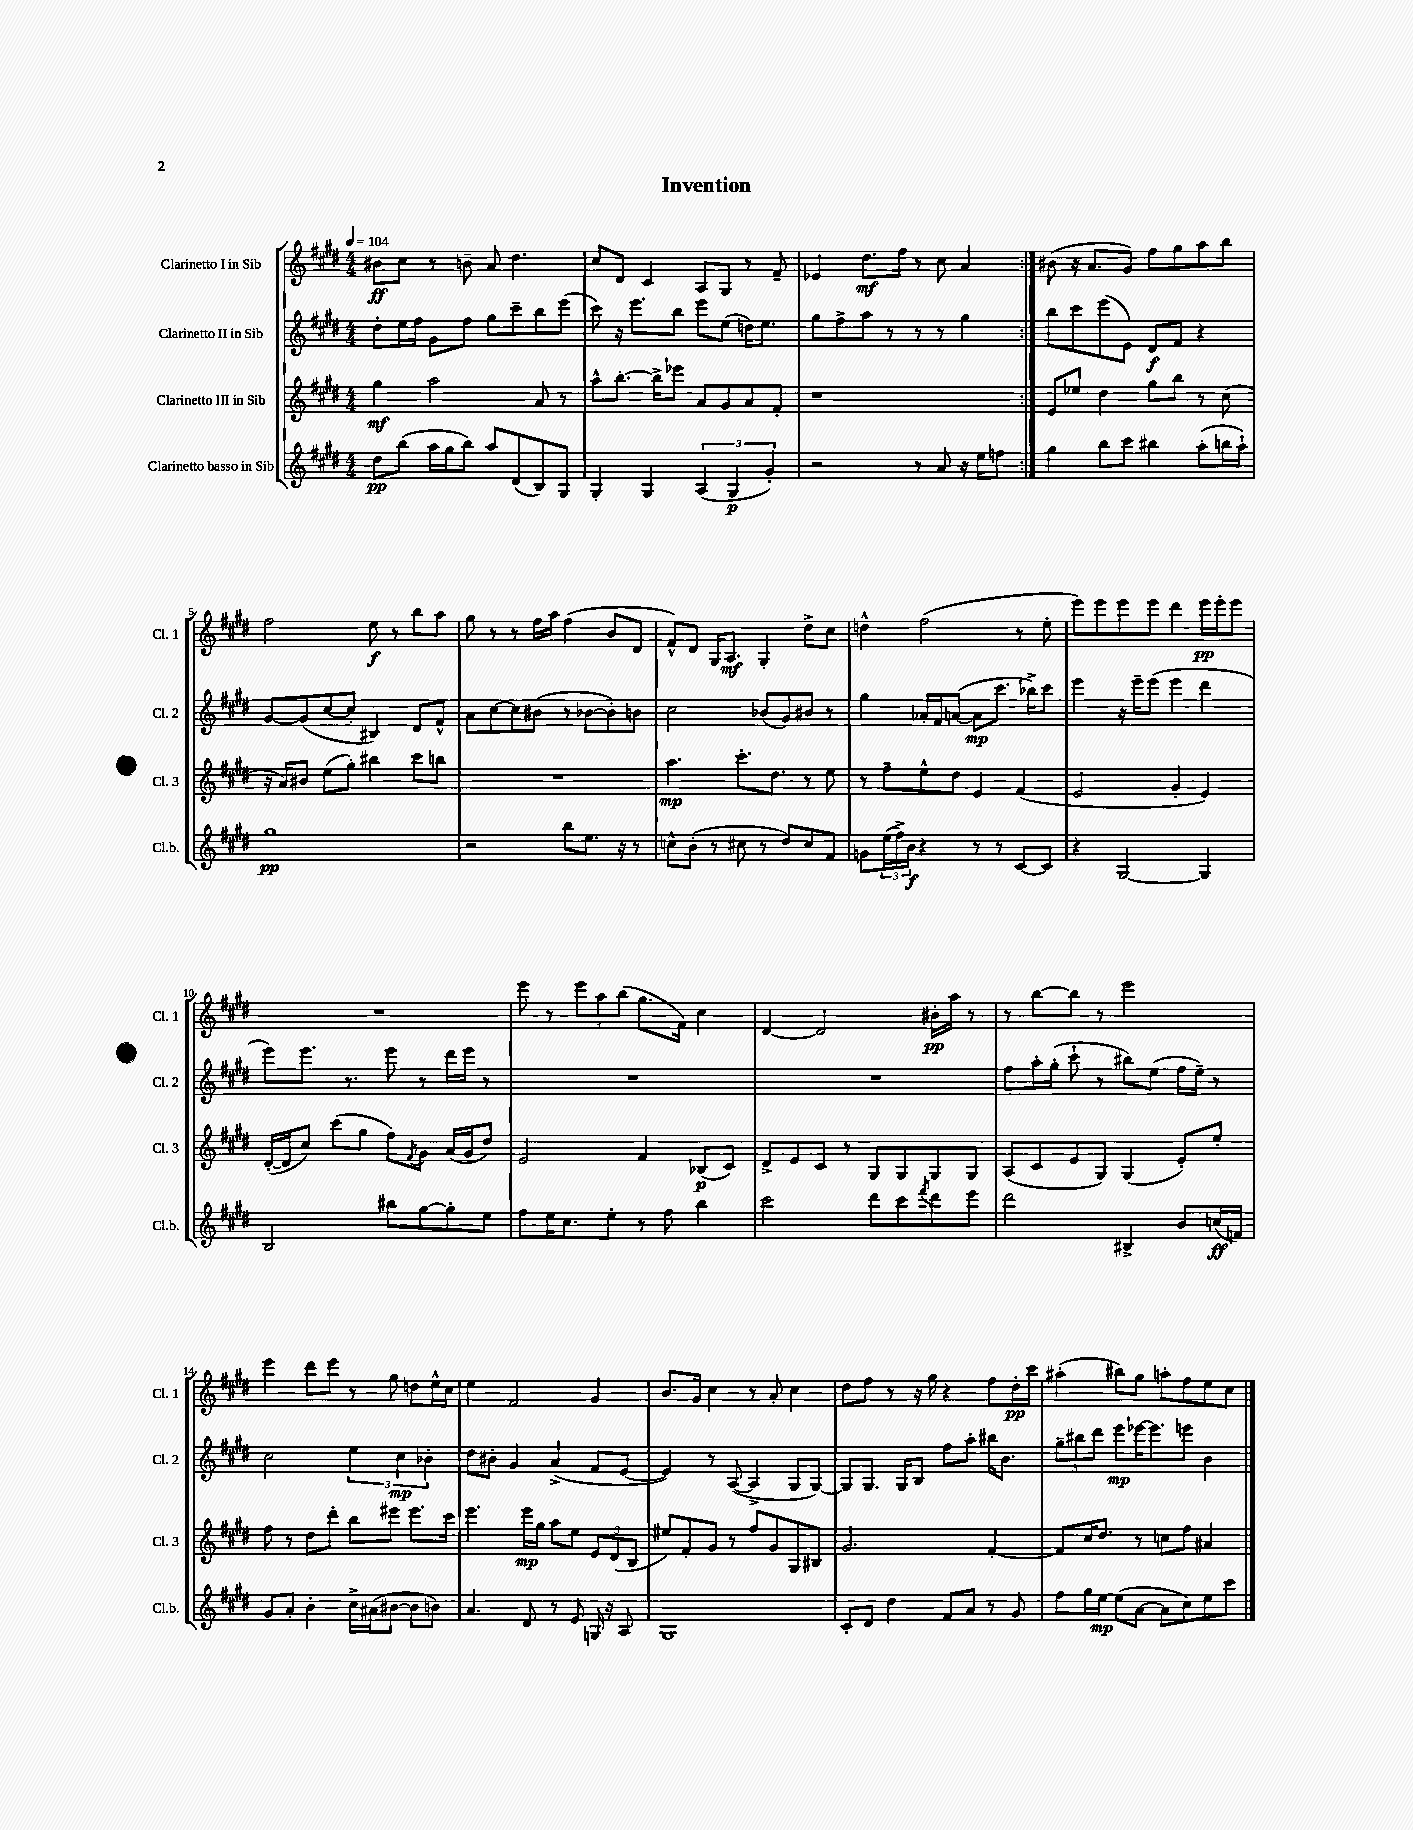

**kern	**kern	**kern	**kern
*staff4	*staff3	*staff2	*staff1
*clefG2	*clefG2	*clefG2	*clefG2
*k[f#c#g#d#]	*k[f#c#g#d#]	*k[f#c#g#d#]	*k[f#c#g#d#]
*M4/4	*M4/4	*M4/4	*M4/4
*MM104	*MM104	*MM104	*MM104
8dd#	4gg#	8dd#'	8b#
(8bb	.	16ee	8cc#
.	.	16ff#	.
16aa	2aa	8g#	8r
16gg#	.	.	.
8bb)	.	8ff#	8b~
8aa	.	8gg#	8a
(8d#	.	8ccc#~	4.dd#
8B)	8a	8bb	.
8G#	8r	(8eee	.
=	=	=	=
4G#'	8aa^^	8ccc#)	8cc#
.	[8.bb'	16r	8d#
.	.	8.eee	.
4G#	.	.	4c#
.	16bb^]	.	.
.	8eee-	8bb	.
(6A	8a	8eee	8A
.	8g#	(8ee	8G#
6G#	.	.	.
.	8a	16dd)	8r
.	.	8.ee	.
6g#')	.	.	.
.	8f#'	.	8f#~
=	=	=	=
2r	1r	8gg#	4e-
.	.	8ff#^	.
.	.	8aa	8.dd#
.	.	8r	.
.	.	.	16ff#
8r	.	8r	8r
8a	.	8r	8cc#
16r	.	4gg#	4a
16ee	.	.	.
8ff	.	.	.
=:|!	=:|!	=:|!	=:|!
4gg#	8e	8bb	(8b#
.	8ee-	8ccc#	16r
.	.	.	8.a
8bb	4dd#	(8eee	.
8ccc#	.	8e)	8g#)
4bb#	8gg#	8d#	8ff#
.	8bb	8f#	8gg#
(8aa'	8r	4r	8aa
16bb	(8cc#	.	8bb
16aa`)	.	.	.
=	=	=	=
1gg#	16r	[8g#	2ff#
.	16a)	.	.
.	8b#	(8g#]	.
.	(8ee	[8cc#	.
.	8gg#')	8cc#']	.
.	4bb#	4B#)	8ee
.	.	.	8r
.	8ccc#	8d#	8bb
.	8bb	8f#^^	8aa
=	=	=	=
2r	1r	8a	8gg#
.	.	[8cc#	8r
.	.	8cc#]	8r
.	.	(8b#	16ff#
.	.	.	16aa
8bb	.	8r	(4ff#
8.ee	.	[8b-	.
.	.	8b-'])	8b
16r	.	.	.
8r	.	8b	8d#
=	=	=	=
8cc^^	4.aa	2cc#	8f#^^)
(8b'	.	.	8d#
8r	.	.	16G#
.	.	.	8.A
8cc#	8.ccc#'	.	.
8r	.	(8b-	4G#'
.	8.dd#	.	.
8dd#)	.	8g#)	.
8cc#	8r	8b#	8dd#^
8f#	8ee	8r	8cc#
=	=	=	=
8g	8r	4gg#	4dd^^
(24ee	8ff#~	.	.
24ff#^)	.	.	.
24b	.	.	.
4r	8ee^^	16a-'	(2ff#
.	.	16f#	.
.	8dd#	([8a	.
8r	4e	8a]	.
8r	.	8.ccc#	.
[8c#	(4f#	.	8r
.	.	16bb-^)	.
8c#]	.	8ccc#	8ee'
=	=	=	=
4r	2e	4eee	8eee)
.	.	.	8eee
[2G#	.	16r	8eee
.	.	16eee~	.
.	.	(8eee	8eee
.	4g#'	4eee	4ddd#
4G#]	4e)	4ddd#	16eee
.	.	.	16eee'
.	.	.	8eee
=	=	=	=
2B	([16d#'	8eee)	1r
.	16d#]	.	.
.	8cc#)	8.eee	.
.	(8ccc#	.	.
.	.	8.r	.
.	8gg#	.	.
8bb#	8ff#)	8eee	.
.	8qf#	.	.
[8gg#	8g#	8r	.
8gg#']	(16a	16ddd#	.
.	16g#	16eee	.
8ee	8dd#)	8r	.
=	=	=	=
8ff#	2e	1r	8eee
16ee	.	.	8r
8.cc#	.	.	.
.	.	.	12eee
.	.	.	12aa
8ee'	.	.	.
.	.	.	(12bb
8r	4f#	.	8.gg#
8ff#	.	.	.
.	.	.	16f#)
4bb	(8B-	.	4cc#
.	8c#)	.	.
=	=	=	=
2ccc#	8d#^	1r	[4d#
.	8e	.	.
.	8c#	.	2d#]
.	8r	.	.
8ddd#	8G#	.	.
8ccc#	8G#	.	.
8qfff#	.	.	.
8ddd#	8G#	.	16b#'
.	.	.	16aa
8eee	8G#	.	8r
=	=	=	=
2ddd#	(8A	8ff#	8r
.	8c#	16aa'	[8bb
.	.	(16gg#'	.
.	8e	8ccc#`	8bb]
.	8G#)	8r	8r
4B#^	(4G#	8bb#)	2eee
.	.	(8ee	.
8b	8e')	16ff#	.
.	.	16ee~)	.
(16cc	8ee'	8r	.
16f)	.	.	.
=	=	=	=
8g#	8ff#	2cc#	4eee
8a'	8r	.	.
4b'	8dd#	.	8ddd#
.	8ddd#'	.	8eee
16cc#^	8bb	6ee	8r
(16a#	.	.	.
[8b#	8eee#	.	8gg#
.	.	6cc#	.
8b#]	8.eee#	.	8dd
.	.	6b-'	.
8b)	.	.	16ee^^
.	16ccc#	.	16cc#
=	=	=	=
4.a	4.eee	8dd#	4ee
.	.	8b#'	.
.	.	4g#	2f#
8d#	16eee	.	.
.	16gg#	.	.
8r	8aa	(4a^	.
8e	8ee	.	.
16G	12e	8f#	4g#
16r	.	.	.
.	(12d#	.	.
8A	.	[8e	.
.	12B	.	.
=	=	=	=
1G#	8ee#)	4e])	8.b
.	8f#'	.	.
.	.	.	16g#
.	8g#	8r	4cc#
.	8r	([8A	.
.	8ff#	4A^]	8r
.	8g#	.	8a'
.	8G#	8G#	4cc#
.	8B#	[8G#)	.
=	=	=	=
8c#'	2.g#	8G#]	8dd#
8d#	.	8.G#	8ff#
4dd#	.	.	8r
.	.	16G#	.
.	.	8B	16r
.	.	.	16gg#
8f#	.	8ff#	4r
8a	.	8aa'	.
8r	[4f#'	16bb#	8ff#
.	.	8.b	.
8g#	.	.	16dd#'
.	.	.	16ccc#
=	=	=	=
8ff#	8f#]	12gg#~	(4aa#'
.	.	12bb#	.
16gg#	16cc#	.	.
.	.	12ddd#	.
[16ee	8.dd#	.	.
(8ee]	.	8eee	8bb#)
[8a	8r	[16eee-	8gg#
.	.	8.eee-]	.
8a]	8cc	.	8aa'
8cc#)	8ff#	8eee	8ff#
8ee	4a#	4b	8ee
8ccc#	.	.	8cc#
==	==	==	==
*-	*-	*-	*-
